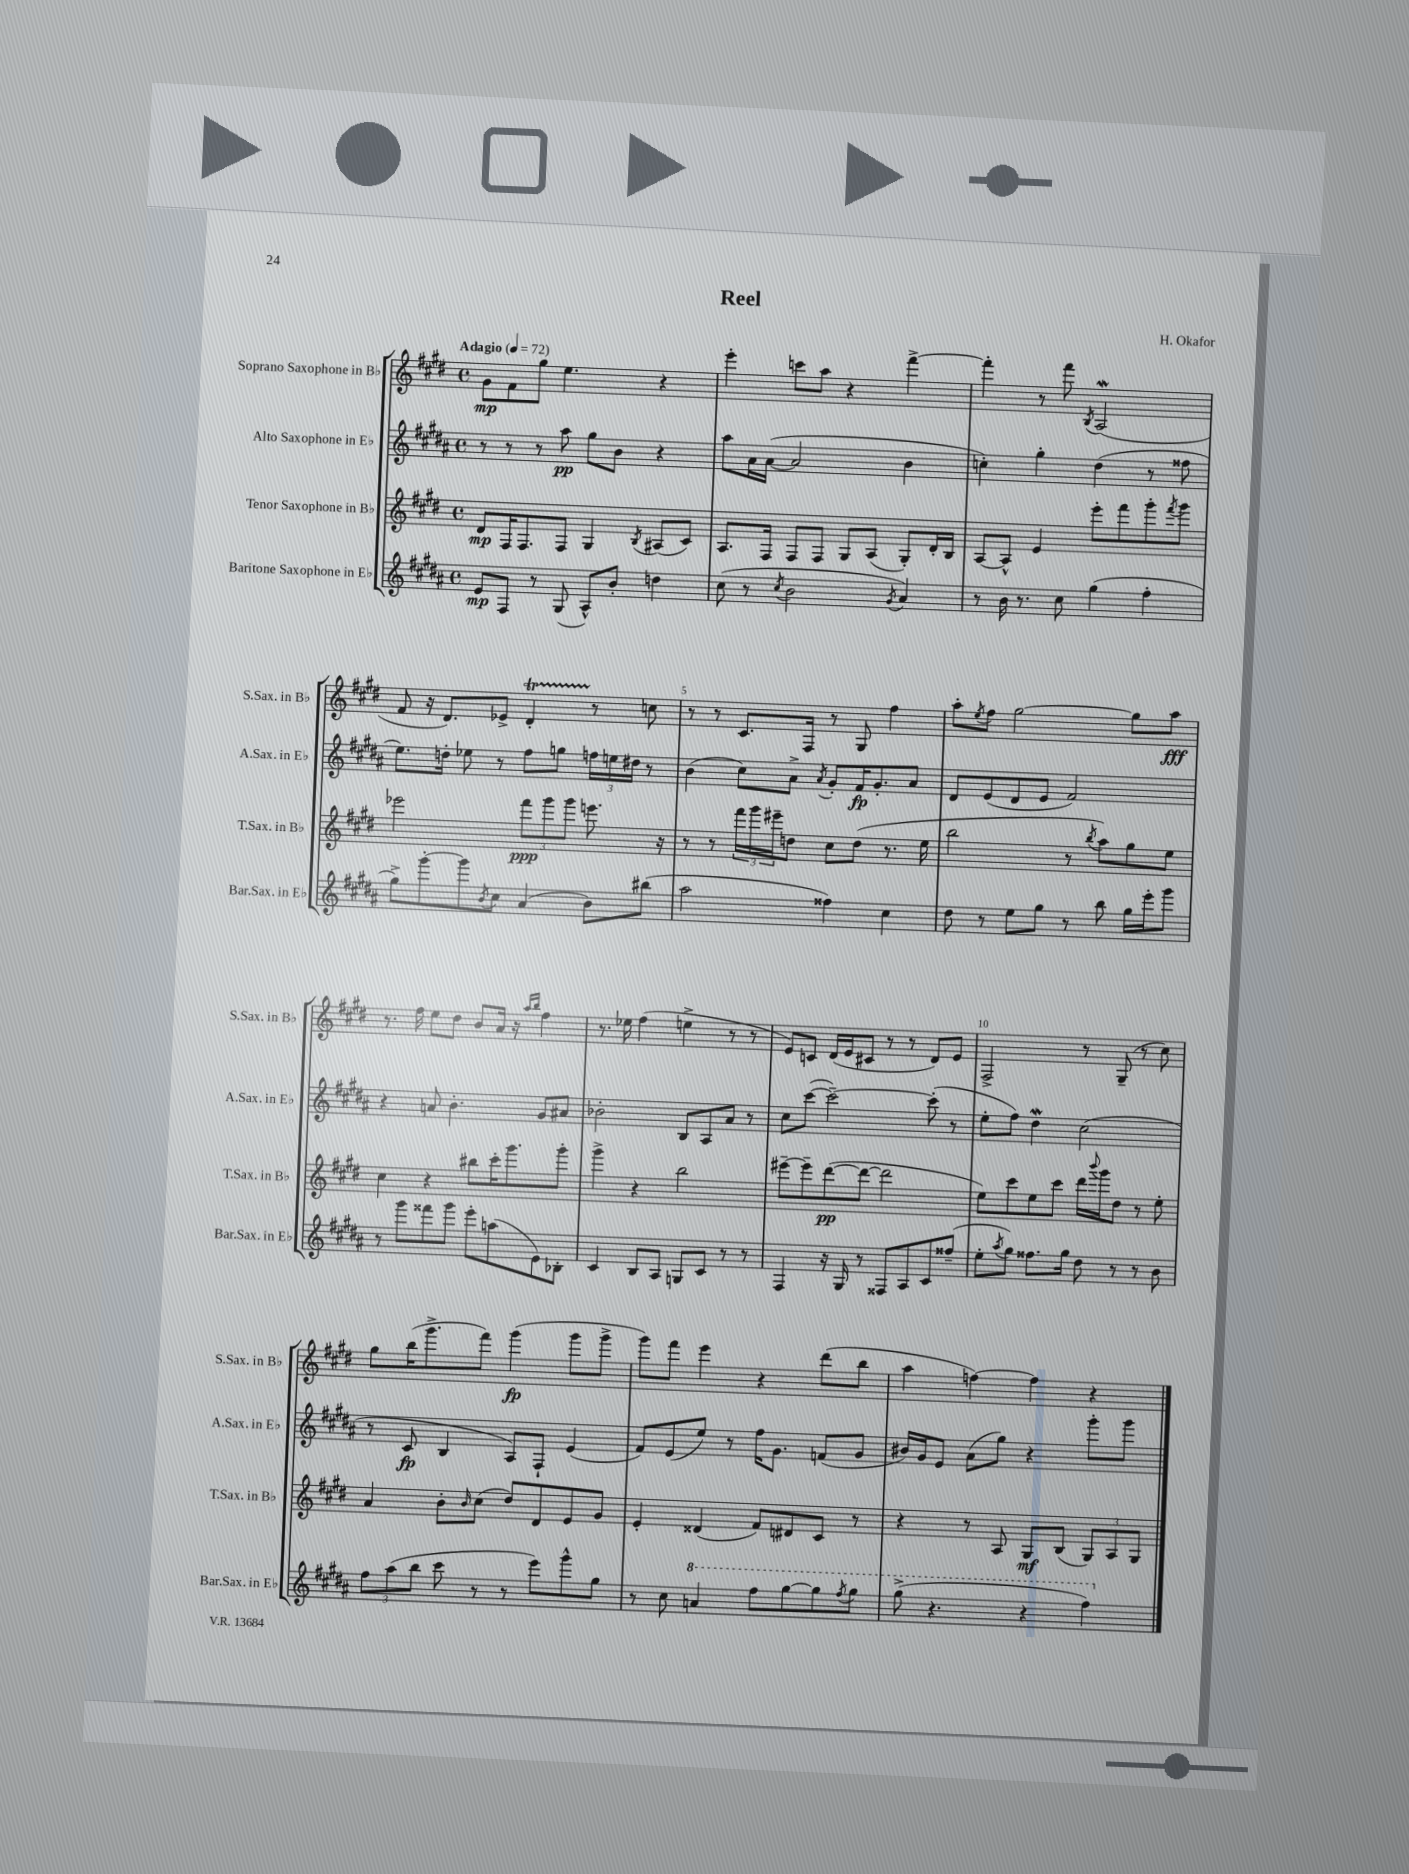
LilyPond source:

\header { title = "Reel" composer = "H. Okafor" }
<<
\new StaffGroup <<
\new Staff = "s0" \with { instrumentName = "Soprano Saxophone in Bb" shortInstrumentName = "S.Sax. in Bb" } {
    \clef treble \key e \major \defaultTimeSignature \time 4/4 \tempo "Adagio" 4 = 72
    gis'8\mp fis'8 gis''8 e''4. r4 |
    e'''4-. c'''8 a''8 r4 fis'''4~-> |
    fis'''4-. r8 fis'''8 \acciaccatura { b8 } a2\mordent( |
    fis'8 r16 dis'8.) ees'8-> dis'4-.\startTrillSpan r8\stopTrillSpan c''8 |
    r8 r8 cis'8. fis16 r8 gis8 fis''4 |
    a''8-. \acciaccatura { e''8 } fis''8 gis''2~ gis''8 a''8\fff |
    r8. fis''16 e''8 dis''8 b'8 a'16 r16 \grace { a''16 b''16 } fis''4 |
    r8. ees''16 fis''4( e''4-> r8 r8 |
    e'8) c'8 dis'16( e'16 cis'8 r8 r8 dis'8) e'8 |
    fis2-> r8 gis8--( r8 cis''8) |
    gis''8 b''16( gis'''8.-> fis'''8) gis'''4\fp( gis'''8 gis'''8-> |
    gis'''8) fis'''8 e'''4 r4 dis'''8( b''8 |
    a''4 f''4~) f''4 r4 \bar "|." |
}
\new Staff = "s1" \with { instrumentName = "Alto Saxophone in Eb" shortInstrumentName = "A.Sax. in Eb" } {
    \clef treble \key b \major \defaultTimeSignature \time 4/4
    r8 r8 r8 ais''8\pp gis''8 b'8 r4 |
    ais''8 ais'16 ais'16~( ais'2 b'4 |
    c''4-.) gis''4-. dis''4( r8 fisis''8 |
    e''8.) d''16-. ees''8 r8 fis''8 g''8 \tuplet 3/2 { f''16 e''16 dis''16 } r8 |
    b'4( cis''8) ais'8-> \acciaccatura { ais'8 } gis'8-. fis'16\fp gis'8.-. ais'8 |
    dis'8 e'8( dis'8 e'8 fis'2) |
    r4 a'8 b'4.-. gis'8 ais'8 |
    bes'2-. b8 ais8 ais'8 r8 |
    cis''8 cis'''8~( cis'''2~--) cis'''8-.( r8 |
    e''8-. fis''8) dis''4\mordent cis''2( |
    r8 cis'8\fp b4 ais8) fis8-! e'4( |
    fis'8) e'8( e''8) r8 fis''16 gis'8. f'8( gis'8 |
    bis'16) gis'16 e'8 ais'8( gis''8) r4 gis'''8-. gis'''8 \bar "|." |
}
\new Staff = "s2" \with { instrumentName = "Tenor Saxophone in Bb" shortInstrumentName = "T.Sax. in Bb" } {
    \clef treble \key e \major \defaultTimeSignature \time 4/4
    dis'8\mp fis16 fis8. fis8 gis4 \acciaccatura { b8 } ais8( cis'8) |
    a8. fis16 fis8 fis8 gis8 a8( gis8-.) dis'16-. b16 |
    a8~ a8-^ e'4 e'''8-. fis'''8 gis'''8-. \acciaccatura { fis'''8 } gis'''8 |
    ees'''2 \tuplet 3/2 { fis'''8\ppp gis'''8 gis'''8 } e'''8. r16 |
    r8 r8 \tuplet 3/2 { fis'''16 gis'''16 eis'''16-- } d''8 cis''8 d''8( r8. e''16 |
    b''2 r8 \acciaccatura { b''8 } a''8) gis''8 e''8 |
    cis''4 r4 bis''8 cis'''16-. gis'''8. gis'''8-. |
    gis'''4-> r4 b''2 |
    eis'''8~-- eis'''8-- dis'''8~\pp( dis'''8~ dis'''2 |
    e''8) cis'''8 e''8 cis'''8 dis'''16 \appoggiatura { b'''8 } gis'''16 dis''8 r8 e''8-. |
    a'4 b'8-. \grace { b'16 } cis''8( dis''8) dis'8 e'8 gis'8 |
    e'4-. disis'4( fis'8) dis'8 cis'8 r8 |
    r4 r8 a8 gis8\mf b8( \tuplet 3/2 { gis8) a8 gis8 } \bar "|." |
}
\new Staff = "s3" \with { instrumentName = "Baritone Saxophone in Eb" shortInstrumentName = "Bar.Sax. in Eb" } {
    \clef treble \key b \major \defaultTimeSignature \time 4/4
    e'8\mp fis8 r8 gis8( ais8-^) b'8-. d''4 |
    cis''8( r8 \acciaccatura { cis''8 } b'2 \acciaccatura { gis'8 } ais'4) |
    r8 b'16 r8. cis''8 gis''4( fis''4-. |
    gis''8->) gis'''8~-. gis'''8 \acciaccatura { b'8 } cis''8 ais'4( b'8) bis''8( |
    ais''2 fisis''4) cis''4 |
    dis''8 r8 e''8 gis''8 r8 b''8 gis''16 e'''16-. gis'''8 |
    r8 gis'''8 fisis'''8 gis'''8 e'''8-. a''8( e'8) bes8-. |
    cis'4 b8 ais8 g8 cis'8 r8 r8 |
    fis4 r16 gis16 r8 fisis8 ais8 cis'8 fisis''8--( |
    e''8-. \acciaccatura { ais''8 } gis''8) fisis''8. gis''16 dis''8 r8 r8 b'8 |
    \tuplet 3/2 { fis''8 ais''8( b''8 } cis'''8 r8 r8 e'''8) gis'''8-^ gis''8 |
    r8 cis''8 \ottava #1 a''4 fis'''8 gis'''8~ gis'''8 \acciaccatura { fis'''8 } gis'''8 |
    gis'''8->( r4. r4 fis'''4) \ottava #0 \bar "|." |
}
>>
>>
\layout { \context { \Score \override BarNumber.break-visibility = ##(#f #t #t) barNumberVisibility = #(every-nth-bar-number-visible 5) } }
